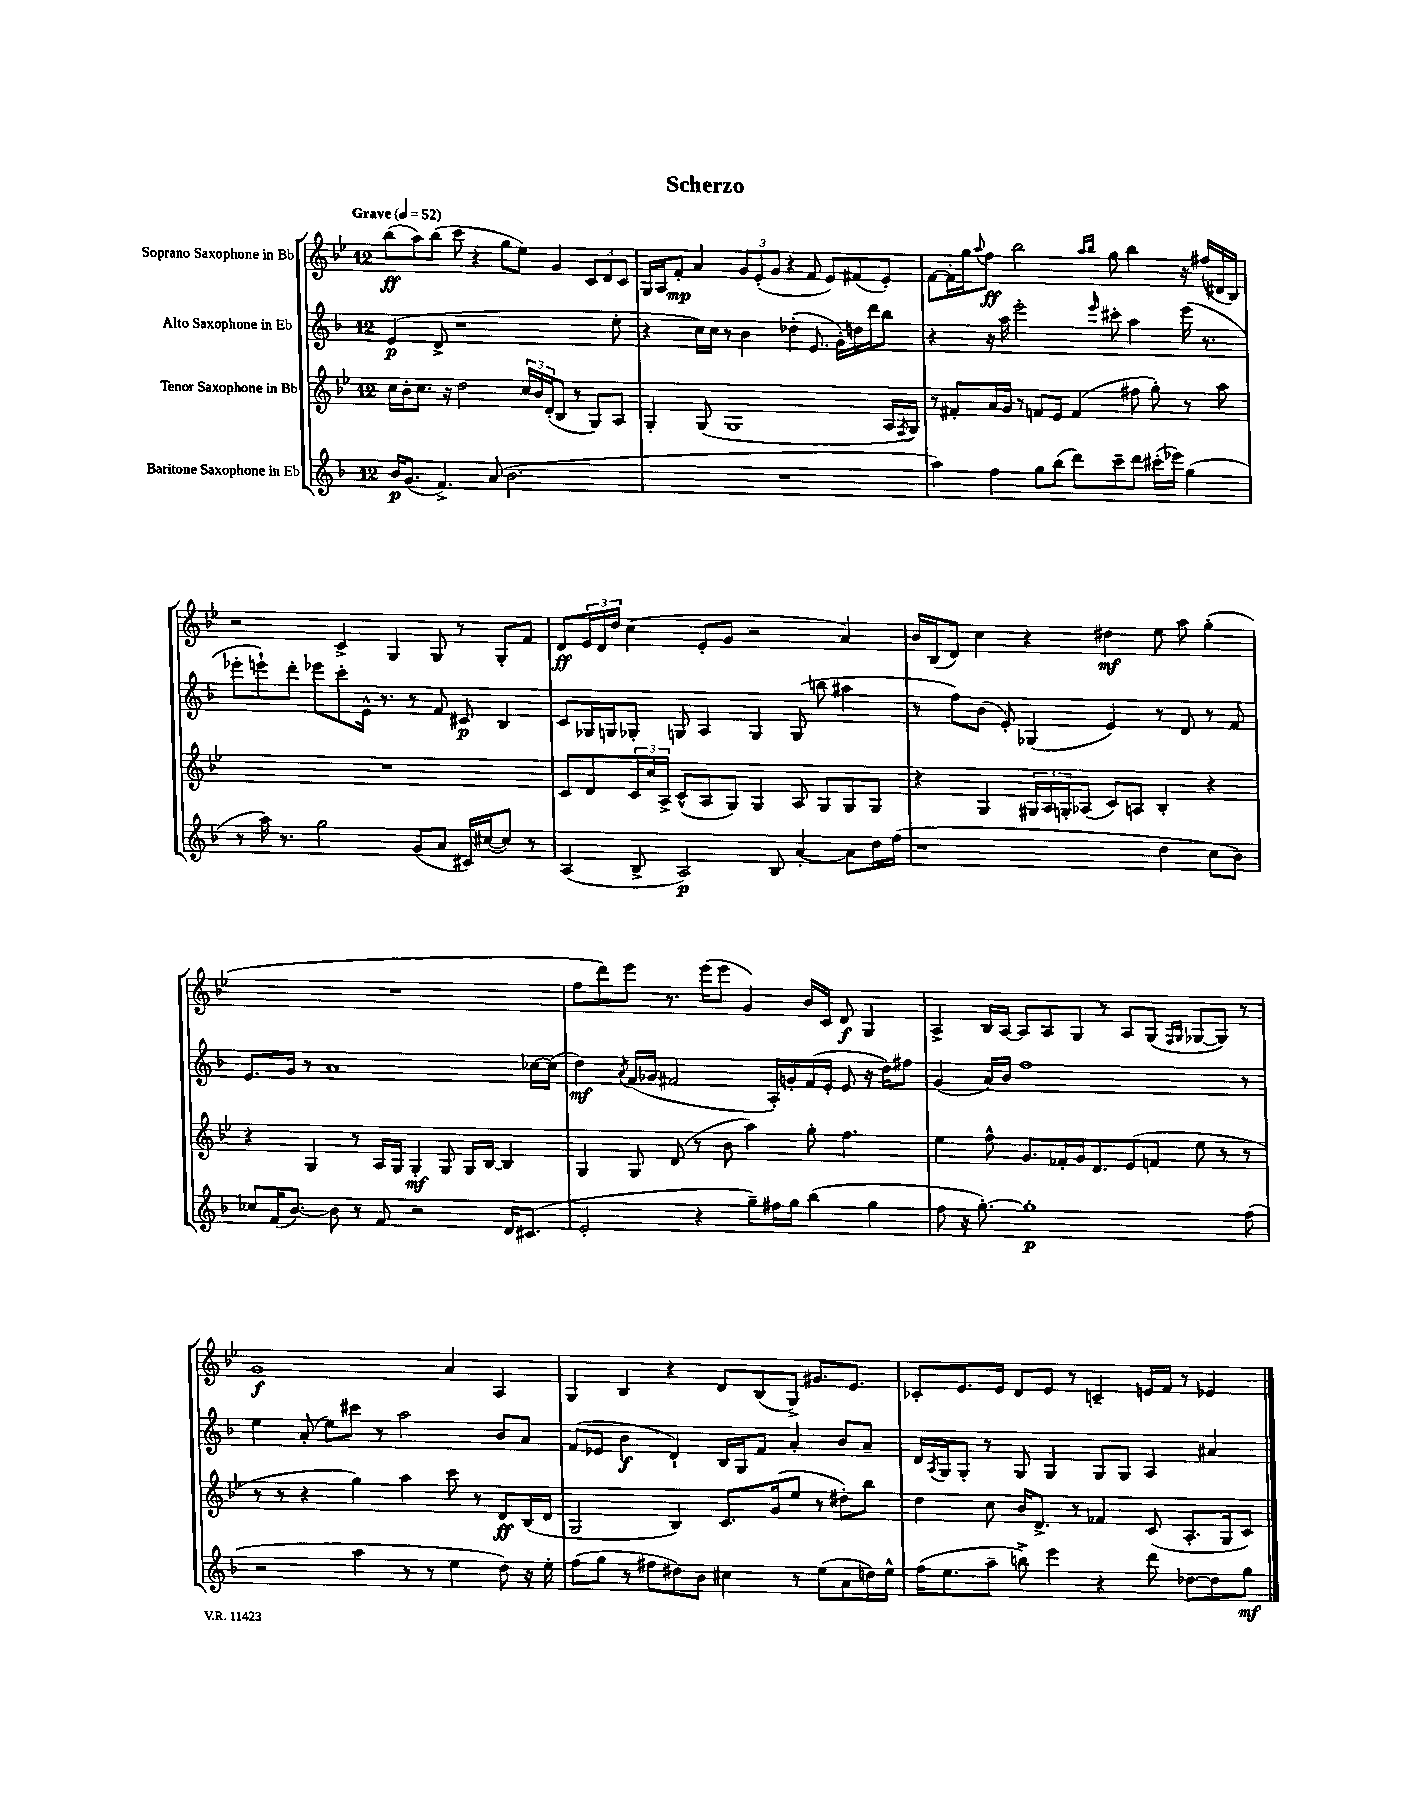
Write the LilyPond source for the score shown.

\header { title = "Scherzo" }
<<
\new StaffGroup <<
\new Staff = "s0" \with { instrumentName = "Soprano Saxophone in Bb" } {
    \clef treble \key bes \major \once \override Staff.TimeSignature.style = #'single-digit \time 12/8 \tempo "Grave" 4 = 52
    bes''8\ff( a''8) bes''8( c'''8 r4 g''8 ees''8) g'4 \tuplet 3/2 { c'8 d'8 c'8 } |
    g16 a16 f'8-.\mp a'4 \tuplet 3/2 { g'8 ees'8-.( g'8 } r4 f'8 ees'8) fis'8( ees'8-.) |
    f'8~ f'16-. g''16 \appoggiatura { a''8 } f''8\ff bes''2 \grace { a''16 bes''16 } g''8 bes''4 r16 fis''16( dis'16 bes16) |
    r2 c'4-> g4 g8 r8 g8-. f'8 |
    d'8\ff \tuplet 3/2 { ees'16 d'16 d''16 } c''4( ees'8-. g'8 r2 a'4) |
    bes'16 bes16( d'8) c''4 r4 dis''4\mf ees''8 a''8 g''4-.( |
    R1. |
    f''8 d'''8) ees'''8 r8. ees'''16( ees'''8 g'4) bes'16 c'16 d'8\f g4 |
    a4-> bes16 a16~ a8 a8 g8 r8 a8 g8( \grace { f16 g16 } ges8~ ges8) r8 |
    g'1\f a'4 a4 |
    g4 bes4 r4 d'8 bes8( g8->) gis'8. ees'8. |
    ces'8-. ees'8. ees'16 d'8 ees'8 r8 c'4-- e'16 f'16 r8 ees'4 \bar "|." |
}
\new Staff = "s1" \with { instrumentName = "Alto Saxophone in Eb" } {
    \clef treble \key f \major \once \override Staff.TimeSignature.style = #'single-digit \time 12/8
    e'4\p( d'8-> r1 e''8-. |
    r4 c''16) c''16 r8 bes'4 des''4-.( e'8. g'16-.) d''16 d'''16 bes''8 |
    r4 r16 a''16 e'''2-. \grace { e'''16 } cis'''8-. a''4 e'''16( r8. |
    ees'''8-. e'''8-!) d'''8-. ees'''8 c'''8-. e'16-^ r8. r8 f'8 cis'8\p bes4 |
    c'8 ges16 g16 ges8-. g8 a4 g4 g8( b''8 ais''4 |
    r8 f''8) bes'8( e'8-.) ges4( e'4) r8 d'8 r8 f'8 |
    e'8. g'16 r8 a'1 ces''16~ ces''16( |
    d''4\mf) \acciaccatura { a'8 } f'16( ges'16 fis'2 a16-.) g'16-. fis'16( e'16-. e'8 r16 d''16) fis''8 |
    g'4( a'16) bes'16 f''1 r8 |
    e''4 a'8-.( e''8) cis'''8 r8 a''2 bes'8 a'8 |
    f'8( ees'8 bes'4\f d'4-!) bes16 g16 f'8 a'4-. bes'8 a'8-- |
    d'16 \acciaccatura { a8 } g16 g8-. r8 g8 g4 g8 g8 a4 ais'4 \bar "|." |
}
\new Staff = "s2" \with { instrumentName = "Tenor Saxophone in Bb" } {
    \clef treble \key bes \major \once \override Staff.TimeSignature.style = #'single-digit \time 12/8
    c''16 bes'16-. c''8. r16 d''2 \tuplet 3/2 { c''16 bes'16 d'16-.( } bes8 r8 g8) a8 |
    g4-. g8( g1 a16 \acciaccatura { f8 } g16) |
    r8 fis'8-. a'16 g'16 r8 f'8 ees'8 f'4( fis''8 g''8-.) r8 a''8 |
    R1. |
    c'8 d'8 \tuplet 3/2 { c'16 c''16 a16-> } c'8-^( a8 g8) g4 a8 g8 g8 g8 |
    r4 g4 \tuplet 3/2 { gis16 a16 g16-. } aes8( c'8) a8 bes4-. r4 |
    r4 g4 r8 a16 g16 g4-.\mf g8 g16 bes16~ bes4 |
    g4 g8 d'8( r8 bes'8 a''4) g''8-. f''4. |
    ees''4 f''8-^ g'8. fes'16-. g'16 d'8. ees'8( f'8 ees''8 r8 r8 |
    r8 r8 r4 g''4) a''4 c'''8 r8 d'8\ff bes16( d'16 |
    g2 bes4) c'8. g'16( ees''8 r8 dis''8-.) bes''8 |
    d''4 c''8 bes'16 d'8.-> r8 fes'4 c'8( a8.-. g16 c'8) \bar "|." |
}
\new Staff = "s3" \with { instrumentName = "Baritone Saxophone in Eb" } {
    \clef treble \key f \major \once \override Staff.TimeSignature.style = #'single-digit \time 12/8
    bes'16\p g'8.( f'4.->) a'8( bes'2. |
    R1. |
    a''4) f''4 g''8 bes''8( d'''8) c'''8-- d'''8 cis'''16-.( ees'''16) g''4( |
    r8 a''16) r8. g''2 g'8( a'8 cis'16) cis''16~( cis''8) r8 |
    a4( bes8-> a2\p) bes8 a'4~-. a'8 d''16 f''16( |
    r1 d''4 c''8 bes'8) |
    ces''8 f'16( bes'8.~) bes'8 r8 f'8 r2 d'16 cis'8.( |
    e'2-. r4 g''8--) fis''16 g''16 bes''4( g''4 |
    f''8 r16 g''8.~-.) g''1-.\p f''8( |
    r2 a''4 r8 r8 e''4 d''8) r16 e''16-. |
    f''8( g''8 r8 fis''8 dis''8) bes'8 cis''4 r8 e''8( a'8 d''16) e''16-^ |
    f''16( e''8. a''8-- b''8->) e'''4 r4 d'''8 des''8~ des''8 g''8\mf \bar "|." |
}
>>
>>
\layout { \context { \Score \remove "Bar_number_engraver" } }
